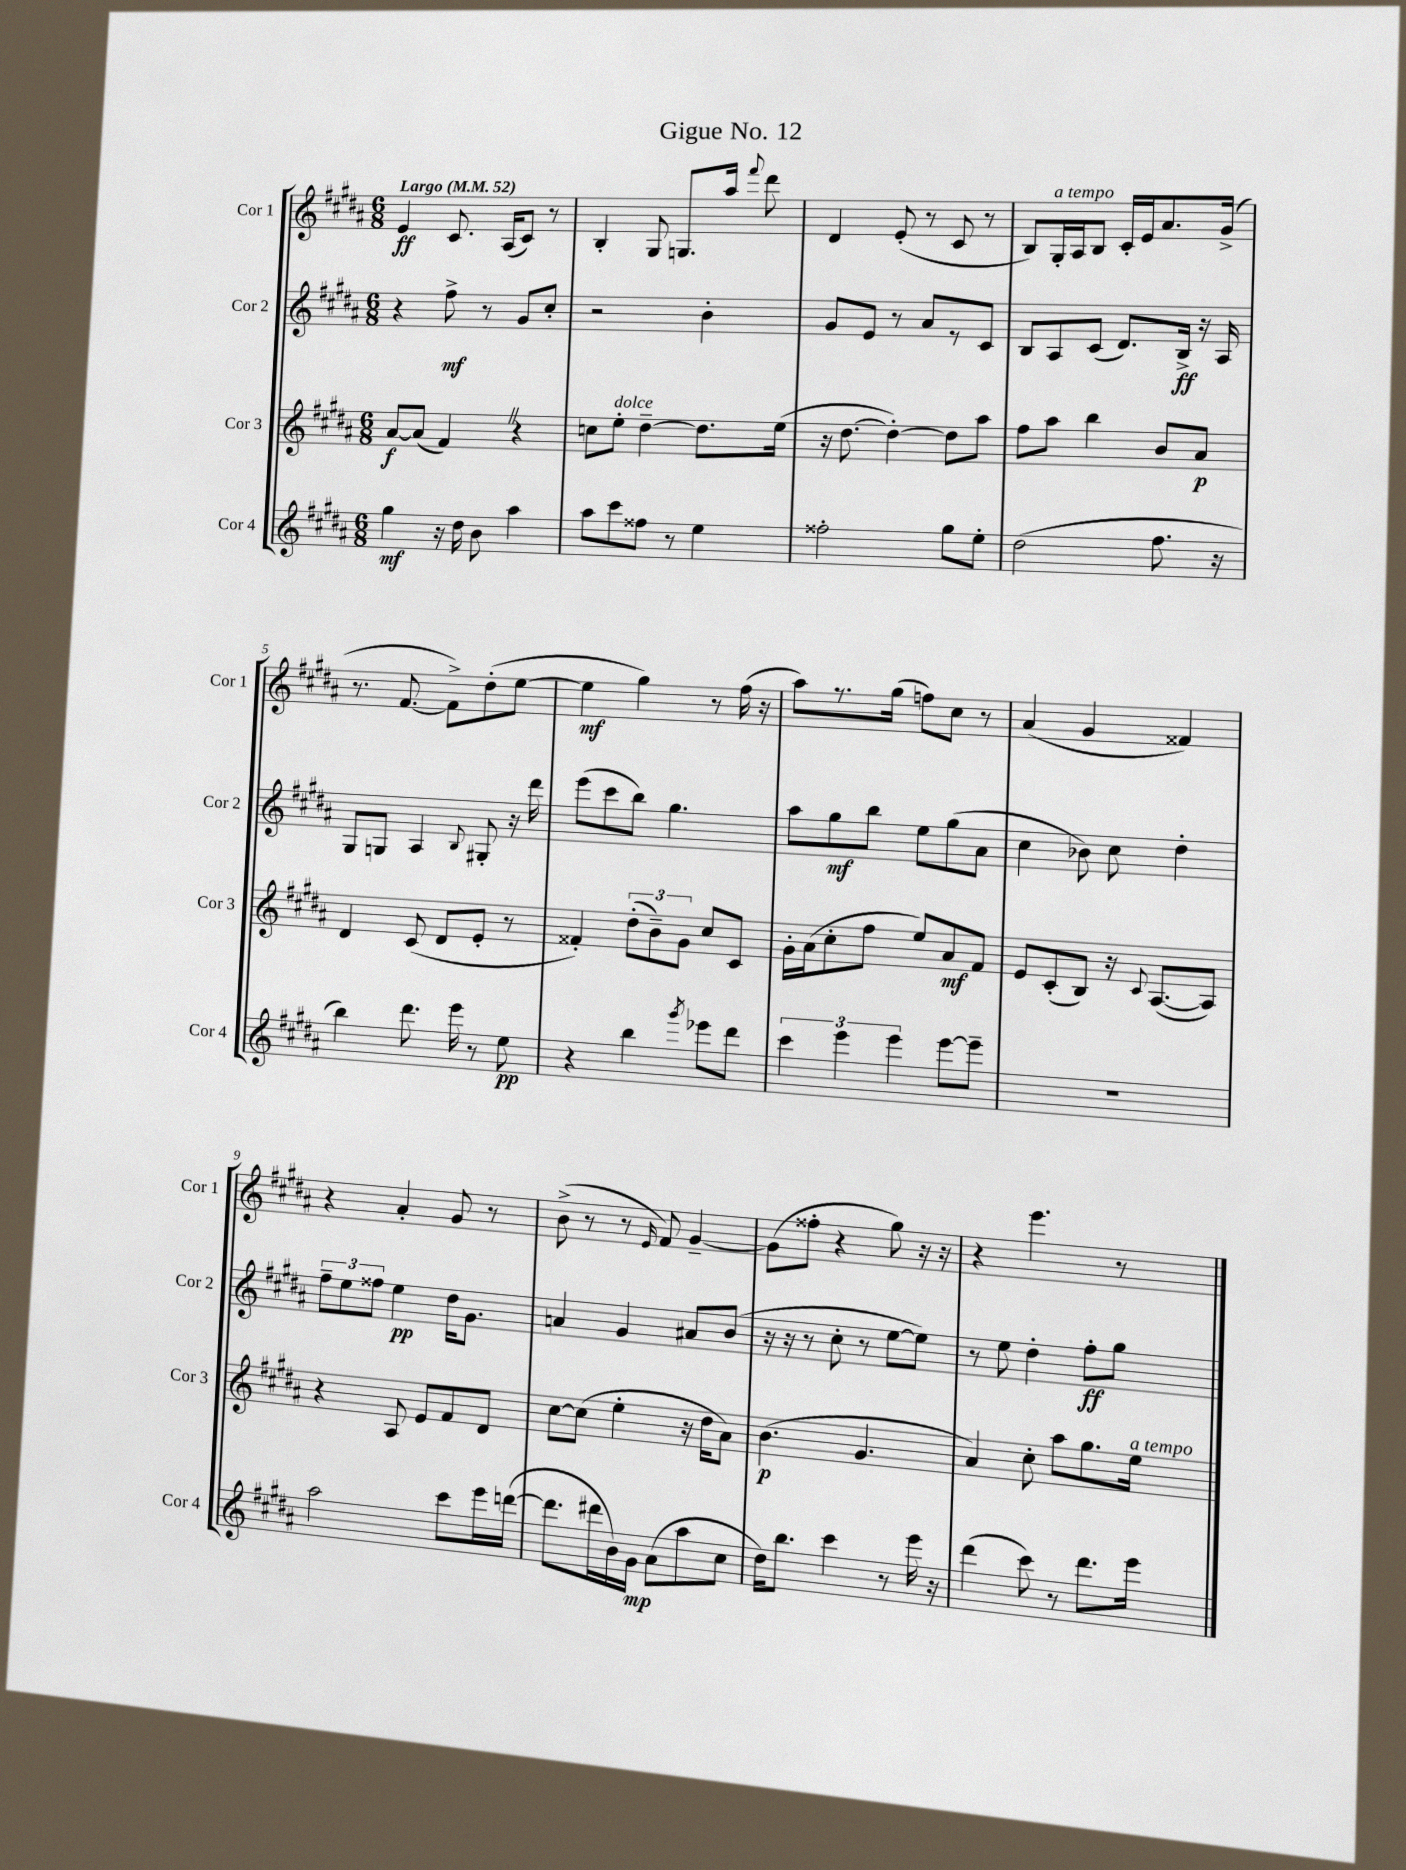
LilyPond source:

\header { title = "Gigue No. 12" }
<<
\new StaffGroup <<
\new Staff = "s0" \with { instrumentName = "Cor 1" shortInstrumentName = "Cor 1" } {
    \clef treble \key b \major \numericTimeSignature \time 6/8 \tempo "Largo" 4 = 52
    \autoBeamOff e'4\ff cis'8. ais16[( cis'8]) r8 |
    b4-. gis8 g8.[ ais''16] \appoggiatura { fis'''8 } dis'''8 |
    dis'4 e'8-.( r8 cis'8 r8 |
    b8[) gis16-.^\markup { \italic "a tempo" } ais16 b8] cis'16[-. e'16 ais'8. gis'16]->( |
    r8. fis'8.~ fis'8[->) dis''8-.( e''8]~ |
    e''4\mf gis''4) r8 fis''16( r16 |
    ais''8[) r8. gis''16]( f''8[) cis''8] r8 |
    ais'4( gis'4 fisis'4) |
    r4 ais'4-. gis'8 r8 |
    b'8->( r8 r8 \grace { e'16 } fis'8) gis'4~-- |
    gis'8[( fisis''8]-. r4 gis''8) r16 r16 |
    r4 e'''4. r8 \bar "|." |
}
\new Staff = "s1" \with { instrumentName = "Cor 2" shortInstrumentName = "Cor 2" } {
    \clef treble \key b \major \numericTimeSignature \time 6/8
    \autoBeamOff r4 fis''8->\mf r8 gis'8[ cis''8]-. |
    r2 b'4-. |
    gis'8[ e'8] r8 ais'8[ r8 cis'8] |
    b8[ ais8 cis'8]( dis'8.[) b16]->\ff r16 ais16 |
    gis8[ g8] ais4 \appoggiatura { b8 } gis8-. r16 dis'''16 |
    e'''8[( cis'''8 b''8]) gis''4. |
    ais''8[ gis''8\mf b''8] e''8[ gis''8( ais'8] |
    cis''4 bes'8) cis''8 dis''4-. |
    \tuplet 3/2 { fis''8[-- e''8 fisis''8] } e''4\pp dis''16[ gis'8.] |
    a'4 gis'4 ais'8[ b'8]( |
    r16 r16 r8 cis''8-. r8 e''8[~ e''8]) |
    r8 e''8 dis''4-. fis''8[-.\ff gis''8] \bar "|." |
}
\new Staff = "s2" \with { instrumentName = "Cor 3" shortInstrumentName = "Cor 3" } {
    \clef treble \key b \major \numericTimeSignature \time 6/8
    \autoBeamOff ais'8[~\f ais'8]( fis'4) \once \override BreathingSign.text = \markup { \musicglyph "scripts.caesura.straight" } \breathe r4 |
    c''8[ e''8]-.^\markup { \italic "dolce" } dis''4~-- dis''8.[ e''16]( |
    r16 dis''8.~ dis''4~-.) dis''8[ ais''8] |
    fis''8[ ais''8] b''4 b'8[ ais'8]\p |
    dis'4 cis'8( dis'8[ e'8]-. r8 |
    fisis'4-.) \tuplet 3/2 { dis''8[-.( b'8--) gis'8] } cis''8[ cis'8] |
    gis'16[-. ais'16( cis''8-. fis''8] e''8[) ais'8\mf fis'8] |
    e'8[ cis'8-.( b8]) r16 \appoggiatura { cis'8 } ais8.[~( ais8]) |
    r4 ais8 e'8[ fis'8 dis'8] |
    cis''8[~ cis''8]( e''4-. r16 dis''16[ ais'8]) |
    b'4.\p( gis'4. |
    ais'4) cis''8-. ais''8[ gis''8. e''16]^\markup { \italic "a tempo" } \bar "|." |
}
\new Staff = "s3" \with { instrumentName = "Cor 4" shortInstrumentName = "Cor 4" } {
    \clef treble \key b \major \numericTimeSignature \time 6/8
    \autoBeamOff gis''4\mf r16 dis''16 b'8 ais''4 |
    ais''8[ cis'''8 fisis''8] r8 e''4 |
    fisis''2-. gis''8[ e''8]-. |
    dis''2( fis''8. r16 |
    b''4) dis'''8. e'''16 r8 e''8\pp |
    r4 b''4 \acciaccatura { gis'''8 } ees'''8[ dis'''8] |
    \tuplet 3/2 { cis'''4 e'''4 e'''4 } e'''8[~ e'''8]-- |
    R2. |
    ais''2 cis'''8[ e'''16 d'''16]~( |
    d'''8.[ dis'''16 b'16) gis'16]\mp ais'8[( ais''8 cis''8] |
    dis''16[) b''8.] cis'''4 r8 e'''16 r16 |
    dis'''4( cis'''8) r8 dis'''8.[ e'''16] \bar "|." |
}
>>
>>
